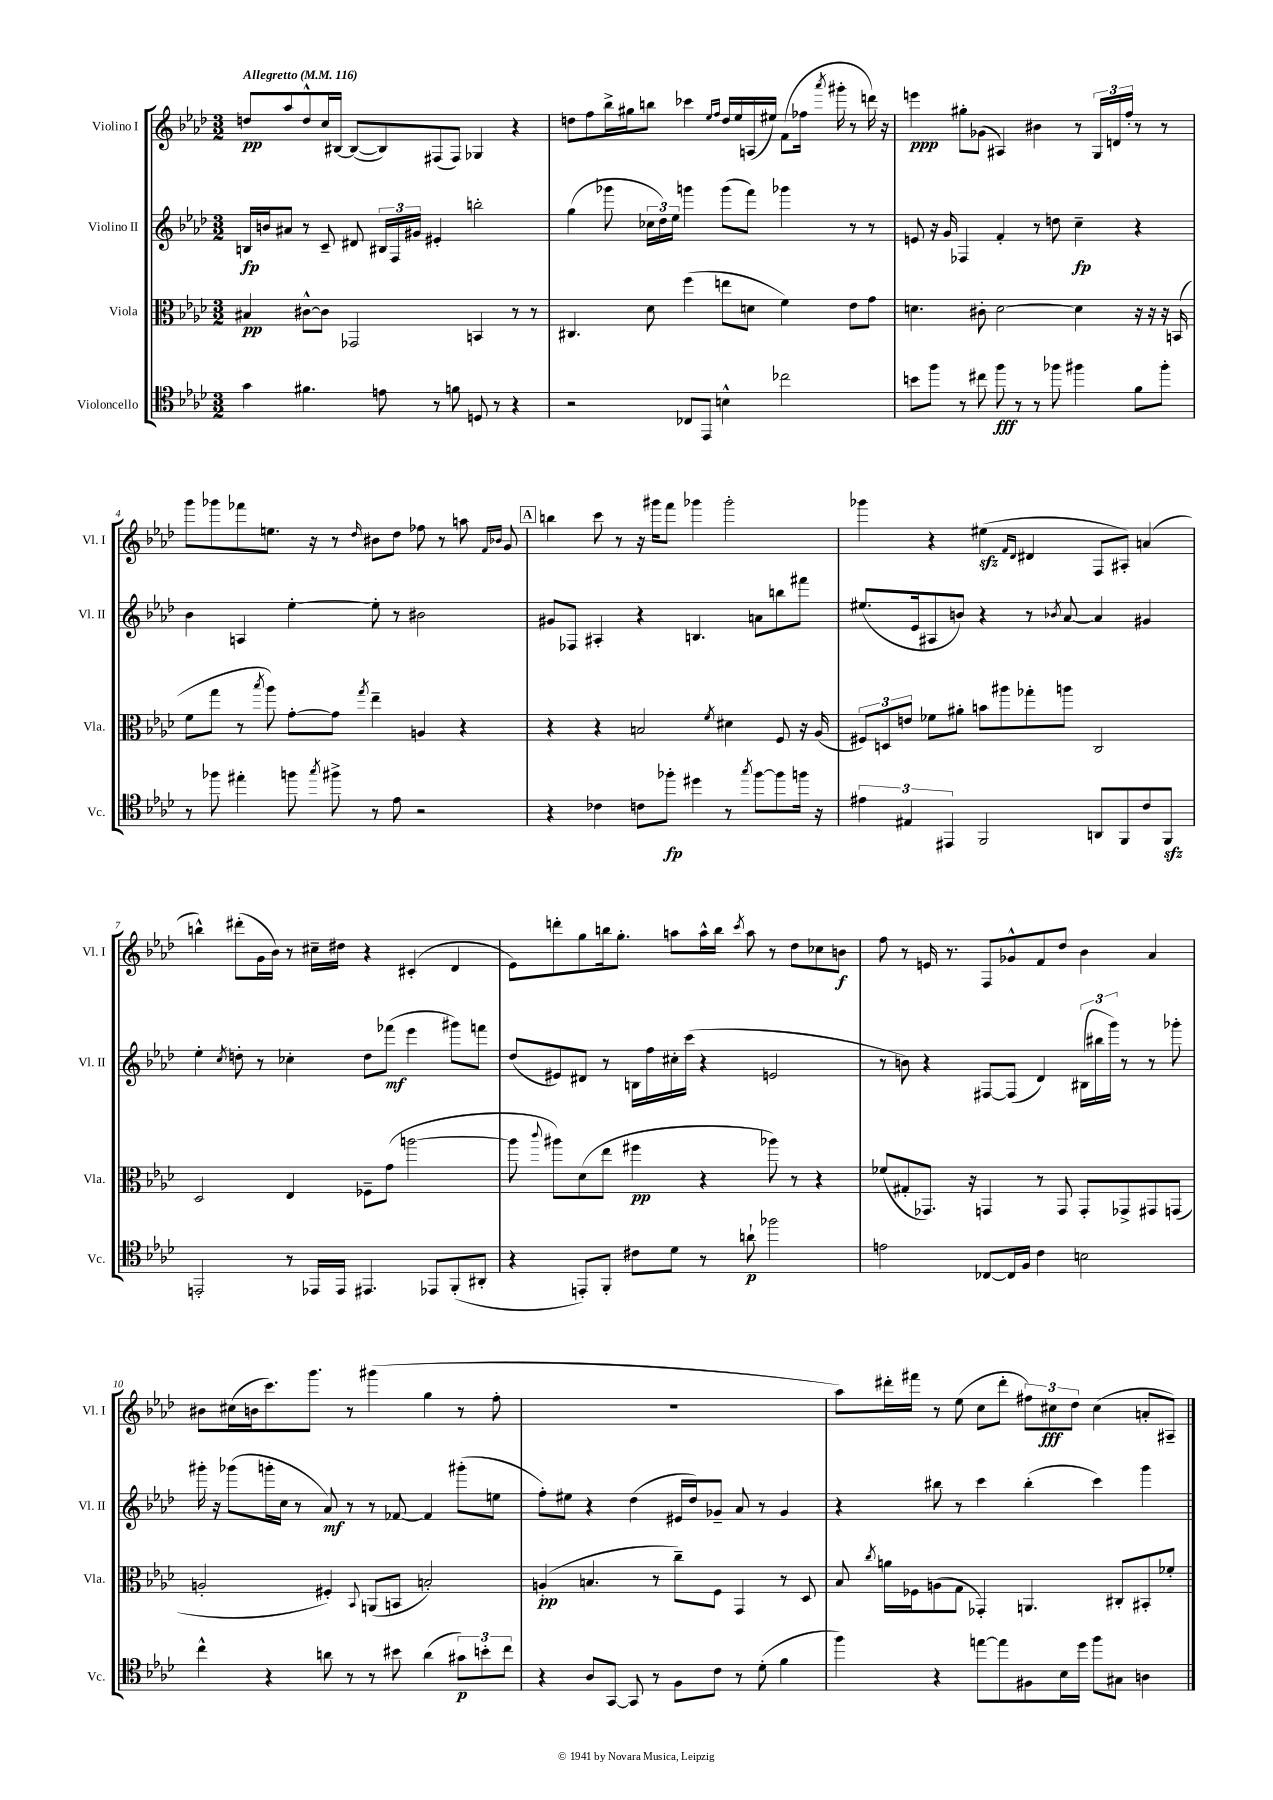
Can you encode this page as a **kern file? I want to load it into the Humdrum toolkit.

**kern	**dynam	**kern	**dynam	**kern	**dynam	**kern	**dynam
*part4	*part4	*part3	*part3	*part2	*part2	*part1	*part1
*staff4	*staff4	*staff3	*staff3	*staff2	*staff2	*staff1	*staff1
*I"Violoncello	*	*I"Viola	*	*I"Violino II	*	*I"Violino I	*
*I'Vc.	*	*I'Vla.	*	*I'Vl. II	*	*I'Vl. I	*
*clefC4	*	*clefC3	*	*clefG2	*	*clefG2	*
*k[b-e-a-d-]	*	*k[b-e-a-d-]	*	*k[b-e-a-d-]	*	*k[b-e-a-d-]	*
*M3/2	*	*M3/2	*	*M3/2	*	*M3/2	*
*MM116	*	*MM116	*	*MM116	*	*MM116	*
=1	=1	=1	=1	=1	=1	=1	=1
!	!	!	!	!	!	!LO:TX:a:B:t=Allegretto	!
4g\	.	4B#X/	pp	16Bn/LL	fp	8ddn/L	pp
.	.	.	.	16bn/J	.	.	.
.	.	.	.	8a#X/J	.	8aa-/	.
4.f#X\	.	[8c#X^^\L	.	8r	.	8dd^^/	.
.	.	8c#\J]	.	8c~/	.	16cc/L	.
.	.	.	.	.	.	[16B#X/JJ	.
.	.	2GG-X/	.	8d#X/	.	(8B#/L_	.
8en\	.	.	.	24B#X/LL	.	8B#/])	.
.	.	.	.	24F/	.	.	.
.	.	.	.	24g#X/JJ	.	.	.
8r	.	.	.	4e#X'/	.	(8F#X/	.
8fn\	.	.	.	.	.	8F#/J)	.
8Dn/	.	4BBn/	.	2bbn'\	.	4G-X/	.
8r	.	.	.	.	.	.	.
4r	.	8r	.	.	.	4r	.
.	.	8r	.	.	.	.	.
=2	=2	=2	=2	=2	=2	=2	=2
2r	.	4.C#X/	.	(4gg\	.	8ddn\L	.
.	.	.	.	.	.	8ff\	.
.	.	.	.	8ggg-X\	.	16bb-^\L	.
.	.	.	.	.	.	16gg#X\J	.
.	.	8d-\	.	24cc-X\LL	.	8bbn\J	.
.	.	.	.	24dd-\)	.	.	.
.	.	.	.	24ee-\JJ	.	.	.
8C-X/L	.	(4ff\	.	4gggn\	.	4ccc-X\	.
8EE-/J	.	.	.	.	.	.	.
.	.	.	.	.	.	16qqee-/LL	.
.	.	.	.	.	.	16qqff/JJ	.
4Bn^^\	.	8een\L	.	(8ggg\L	.	16dd/LL	.
.	.	.	.	.	.	16ee-/	.
.	.	8dn\J	.	8fff\J)	.	(16An/	.
.	.	.	.	.	.	16ee#X/JJ)	.
2cc-X\	.	4f\)	.	4ggg-X\	.	(8f\L	.
.	.	.	.	.	.	16ff-X\Jk	.
.	.	.	.	.	.	8qaaa-/	.
.	.	.	.	.	.	16ggg#X'\	.
.	.	8e-\L	.	8r	.	8r	.
.	.	8g\J	.	8r	.	16dddn\)	.
.	.	.	.	.	.	16r	.
=3	=3	=3	=3	=3	=3	=3	=3
8bn\L	.	4.dn\	.	8en/	.	4eeen\	ppp
8ff\J	.	.	.	16r	.	.	.
.	.	.	.	16g/	.	.	.
8r	.	.	.	4F-X/	.	8gg#X'\L	.
8cc#X\	.	8c#X'\	.	.	.	(8g-X\J	.
8ff\	fff	[2d\	.	4f'/	.	4A#X/)	.
8r	.	.	.	.	.	.	.
8r	.	.	.	8r	.	4b#X\	.
8ff-X\	.	.	.	8ddn\	.	.	.
4ff#X\	.	4d\]	.	4cc~\	fp	8r	.
.	.	.	.	.	.	24G/LL	.
.	.	.	.	.	.	24dn/	.
.	.	.	.	.	.	24ff'/JJ	.
8f\L	.	16r	.	4r	.	8r	.
.	.	16r	.	.	.	.	.
8ff#'\J	.	16r	.	.	.	8r	.
.	.	(16BBn/	.	.	.	.	.
!!LO:LB:g=z
=4	=4	=4	=4	=4	=4	=4	=4
8r	.	8f\L	.	4b-\	.	8ggg\L	.
8ff-X\	.	8gg\J	.	.	.	8ggg-X\	.
4ee#X'\	.	8r	.	4An/	.	8fff-X\	.
.	.	8qbb-/	.	.	.	.	.
.	.	8aa-\)	.	.	.	8.een\J	.
8ffn\	.	[8g'\L	.	[4ee-'\	.	.	.
.	.	.	.	.	.	16r	.
8qgg/	.	.	.	.	.	.	.
8ff#X^\	.	8g\J]	.	.	.	8r	.
.	.	8qgg/	.	.	.	16qqdd-/	.
8r	.	4ee-~\	.	8ee-'\]	.	8b#X\L	.
8e-\	.	.	.	8r	.	8dd-\J	.
2r	.	4An/	.	2b#X\	.	8ff-X\	.
.	.	.	.	.	.	8r	.
.	.	4r	.	.	.	8aan\	.
.	.	.	.	.	.	16qqf/LL	.
.	.	.	.	.	.	16qqb-X/JJ	.
.	.	.	.	.	.	8g/	.
!!LO:REH:place=s1:t=A
=5	=5	=5	=5	=5	=5	=5	=5
4r	.	4r	.	8g#X/L	.	4bbn\	.
.	.	.	.	8F-X/J	.	.	.
4c-X\	.	4r	.	4A#X'/	.	8ccc\	.
.	.	.	.	.	.	8r	.
8cn\L	.	2Bn/	.	4r	.	16r	.
.	.	.	.	.	.	16ggg#X\KL	.
8ff-X'\J	fp	.	.	.	.	8fff\J	.
4dd#X\	.	.	.	4.Bn/	.	4ggg-X\	.
.	.	8qf/	.	.	.	.	.
8r	.	4d#X\	.	.	.	2ggg-'\	.
8qgg/	.	.	.	.	.	.	.
[8ff-\L	.	.	.	8an\L	.	.	.
8ff-\]	.	8F/	.	8bbn\	.	.	.
16ffn\Jk	.	16r	.	8fff#X\J	.	.	.
16r	.	(16A-/	.	.	.	.	.
=6	=6	=6	=6	=6	=6	=6	=6
6e#X\	.	12F#X/L)	.	(8.ee#X/L	.	4ggg-X\	.
.	.	12Dn/	.	.	.	.	.
6E#X/	.	12en/J	.	.	.	.	.
.	.	.	.	16e-/k	.	.	.
.	.	8f-X\L	.	8A#X/	.	4r	.
6EE#X/	.	.	.	.	.	.	.
.	.	8a#X'\J	.	8bn/J)	.	.	.
2FF/	.	8bn\L	.	4r	.	(4ee#Xzz\	.
.	.	8aa#X\	.	.	.	.	.
.	.	.	.	.	.	16qqf/LL	.
.	.	.	.	.	.	16qqd-/JJ	.
.	.	8gg-X'\	.	8r	.	4d#X/	.
.	.	.	.	8qb-X/	.	.	.
.	.	8aan\J	.	[8a-/	.	.	.
8AAn/L	.	2C/	.	4a-/]	.	8F/L	.
8FF/	.	.	.	.	.	8A#X'/J)	.
8c/	.	.	.	4g#X/	.	(4an/	.
8FFzz/J	.	.	.	.	.	.	.
!!LO:LB:g=z
=7	=7	=7	=7	=7	=7	=7	=7
2EEn'/	.	2D-/	.	4ee-'\	.	4bbn^^\)	.
.	.	.	.	8qcc/	.	.	.
.	.	.	.	8ddn'\	.	(8ddd#X'\L	.
.	.	.	.	8r	.	16g\L	.
.	.	.	.	.	.	16b-\JJ)	.
8r	.	4E-/	.	4cc-X'\	.	8r	.
16EE-X/LL	.	.	.	.	.	16cc#X~\LL	.
16EE-/JJ	.	.	.	.	.	16dd#X\JJ	.
4.EE#X/	.	8F-X~\L	.	8dd\L	.	4r	.
.	.	(8g\J	.	(8fff-X\J	mf	.	.
.	.	[2aan\	.	4eee-\	.	(4c#X'/	.
8EE-X/L	.	.	.	.	.	.	.
(8FF'/	.	.	.	8ggg#X\L)	.	4d-/	.
8AA#X'/J	.	.	.	8fffn\J	.	.	.
=8	=8	=8	=8	=8	=8	=8	=8
4r	.	8aa\]	.	(8dd-/L	.	8e-\L)	.
.	.	8qqccc/	.	.	.	.	.
.	.	8aa#X\L)	.	8e#X/)	.	8dddn'\	.
8EEn'/L)	.	(8d-\	.	8d#X/J	.	8gg\	.
8FF'/J	.	8ee-\J	.	8r	.	16bbn\k	.
.	.	.	.	.	.	8.gg'\J	.
8c#X\L	.	4ff#X\	pp	16Bn\LL	.	.	.
.	.	.	.	16ff\	.	.	.
8d-\J	.	.	.	16cc#X'\	.	8aan\L	.
.	.	.	.	(16ccc\JJ	.	.	.
8r	.	4r	.	4r	.	16aa^^\L	.
.	.	.	.	.	.	16bb\JJ	.
.	.	.	.	.	.	8qccc/	.
8an`\	p	.	.	.	.	8aa\	.
2ff-X\	.	8aa-X\)	.	2en/	.	8r	.
.	.	8r	.	.	.	8dd-\L	.
.	.	4r	.	.	.	8cc-X\	.
.	.	.	.	.	.	8bn\J	f
=9	=9	=9	=9	=9	=9	=9	=9
2en\	.	(8f-X/L	.	8r	.	8ff\	.
.	.	8G#X'/	.	8bn\)	.	8r	.
.	.	8.GG-X/J)	.	4r	.	16en/	.
.	.	.	.	.	.	8.r	.
.	.	16r	.	.	.	.	.
[8C-X/L	.	4GGn/	.	[8F#X/L	.	8F/L	.
16C-/L]	.	.	.	(8F#/J]	.	8g-X^^/	.
16F/JJ	.	.	.	.	.	.	.
4c\	.	8r	.	4d-/)	.	8f/	.
.	.	8GG/	.	.	.	8dd-/J	.
2Bn\	.	8GG'/L	.	(24B#X\LL	.	4b-\	.
.	.	.	.	24bb#X\	.	.	.
.	.	.	.	24ggg\JJ)	.	.	.
.	.	8GG-X^/	.	8r	.	.	.
.	.	8GG#X/	.	8r	.	4a-/	.
.	.	(8GGn/J	.	8ggg-X'\	.	.	.
!!LO:LB:g=z
=10	=10	=10	=10	=10	=10	=10	=10
4cc^^\	.	2An'/	.	16ggg#X'\	.	8b#X\L	.
.	.	.	.	16r	.	.	.
.	.	.	.	(8ggg-X\L	.	(16cc#X\L	.
.	.	.	.	.	.	16bn\J	.
4r	.	.	.	16gggn'\L	.	8.ccc\)	.
.	.	.	.	16cc\JJ	.	.	.
.	.	.	.	8r	.	.	.
.	.	.	.	.	.	8.ggg\J	.
8an\	.	4F#X'/)	.	8a-/)	mf	.	.
8r	.	.	.	8r	.	8r	.
.	.	8qqBB-/	.	.	.	.	.
8r	.	(8AAn/L	.	8r	.	(4ggg#X\	.
8b#X\	.	8BBn/J	.	[8f-X/	.	.	.
(4a\	.	2Bn'/)	.	4f-/]	.	4gg\	.
12g#X\L)	p	.	.	(8ggg#X'\L	.	8r	.
12bn'\	.	.	.	.	.	.	.
.	.	.	.	8een\J	.	8ff'\	.
12cc\J	.	.	.	.	.	.	.
=11	=11	=11	=11	=11	=11	=11	=11
4r	.	(4An'/	pp	8ff'\L)	.	1.r	.
.	.	.	.	8ee#X\J	.	.	.
8A-/L	.	4.Bn/	.	4r	.	.	.
[8GG/J	.	.	.	.	.	.	.
8GG/]	.	.	.	(4dd-\	.	.	.
8r	.	8r	.	.	.	.	.
8F\L	.	8cc~\L)	.	16e#X/LL	.	.	.
.	.	.	.	16dd-/J)	.	.	.
8c\J	.	8F\J	.	8g-X~/J	.	.	.
8r	.	4GG/	.	8a-/	.	.	.
(8d-'\	.	.	.	8r	.	.	.
4f\	.	8r	.	4g-/	.	.	.
.	.	8D-/	.	.	.	.	.
=12	=12	=12	=12	=12	=12	=12	=12
4ff\)	.	8B-/	.	4r	.	8aa-\L)	.
.	.	8qcc/	.	.	.	.	.
.	.	16an\LL	.	.	.	16ddd#X'\L	.
.	.	16F-X\J	.	.	.	16fff#X\JJ	.
4r	.	(8An\	.	8bb#X\	.	8r	.
.	.	8G\J	.	8r	.	(8ee-\	.
[8een\L	.	4GG-X'/)	.	4ccc\	.	8cc\L	.
8ee\]	.	.	.	.	.	8ddd#'\J	.
8F#X\	.	4.AAn/	.	(4bb#'\	.	12ff#X\L)	.
.	.	.	.	.	.	12cc#X\	fff
16B-\L	.	.	.	.	.	.	.
.	.	.	.	.	.	12dd-\J	.
16dd-\JJ	.	.	.	.	.	.	.
8ff\L	.	.	.	4ccc\)	.	(4cc#\	.
8G#X\J	.	8C#X'/L	.	.	.	.	.
4An\	.	8BB#X'/	.	4ggg\	.	8an'/L	.
.	.	8f-X'/J	.	.	.	8A#X~/J)	.
==	==	==	==	==	==	==	==
*-	*-	*-	*-	*-	*-	*-	*-
